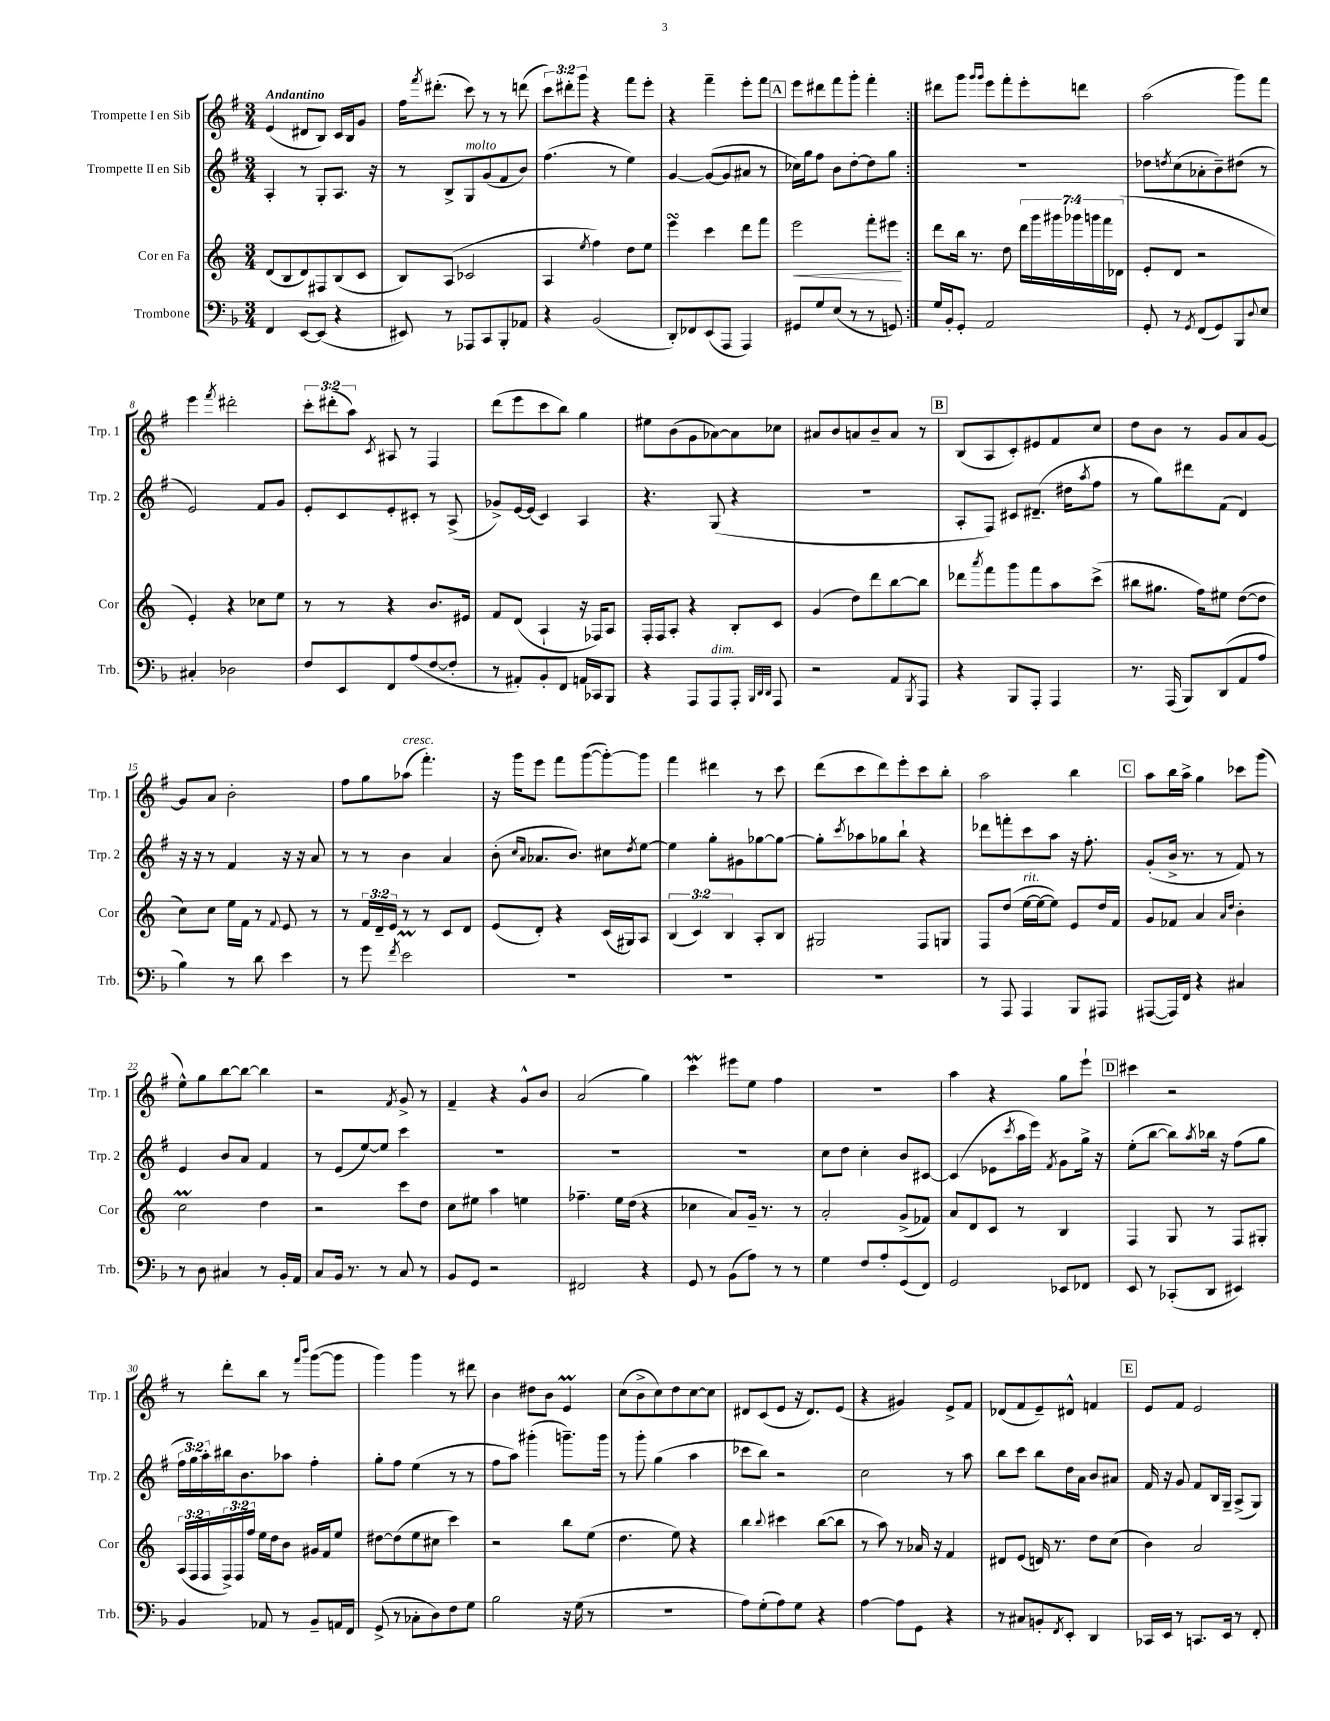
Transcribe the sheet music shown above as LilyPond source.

<<
\new StaffGroup <<
\new Staff = "s0" \with { instrumentName = "Trompette I en Sib" shortInstrumentName = "Trp. 1" } {
    \clef treble \key g \major \numericTimeSignature \time 3/4 \override Staff.TupletNumber.text = #tuplet-number::calc-fraction-text \tempo "Andantino"
    \repeat volta 2 { e'4( dis'8 b8) c'16 b16 g'8 |
    fis''16 \acciaccatura { fis'''8 } dis'''8.-.( c'''8) r8 r8 d'''8( |
    \tuplet 3/2 { c'''8) dis'''8-. g'''8 } r4 fis'''8 e'''8-. |
    r4 fis'''4-- e'''8-. fis'''8 |
    \mark \markup { \box "A" } e'''8 dis'''8 fis'''8 g'''8-. fis'''4-. | }
    dis'''8 g'''8 \grace { g'''16 g'''16 } e'''8 fis'''8-. e'''8-. d'''8 |
    a''2( g'''8) fis'''8 |
    e'''4 \acciaccatura { fis'''8 } dis'''2-. |
    \tuplet 3/2 { c'''8-. dis'''8-.( a''8) } \acciaccatura { c'8 } ais8 r8 fis4 |
    d'''8( e'''8 c'''8 b''8) g''4 |
    eis''8 b'8( g'8 aes'8~) aes'8 ces''8 |
    ais'8 b'8 a'8 b'8-- a'8 r8 |
    \mark \markup { \box "B" } b8( a8 c'8-.) eis'8 fis'8 c''8 |
    d''8 b'8 r8 g'8 a'8 g'8~ |
    g'8 a'8 b'2-. |
    fis''8 g''8 aes''8^\markup { \italic "cresc." }( fis'''4.-.) |
    r16 g'''16 e'''8 fis'''8 g'''8~( g'''8~-.) g'''8 |
    fis'''4 dis'''4 r8 c'''8 |
    d'''8( c'''8 d'''8) e'''8-. c'''8 b''8-. |
    a''2 b''4 |
    \mark \markup { \box "C" } a''8 b''16 a''16-> g''4 ces'''8 g'''8( |
    e''8-^) g''8 b''8~ b''8~ b''4 |
    r2 \acciaccatura { fis'8 } g'8-> r8 |
    fis'4-- r4 g'8-^ b'8 |
    a'2( g''4) |
    c'''4\mordent eis'''8 e''8 fis''4 |
    R2. |
    a''4 r4 g''8 e'''8-! |
    \mark \markup { \box "D" } cis'''4 r2 |
    r8 d'''8-. b''8 r8 \grace { fis'''16 b'''16 } g'''8~( g'''8 |
    g'''4) g'''4 r8 dis'''8 |
    b'4 dis''8 b'8 e'4\prall |
    c''8( b'8-> c''8) d''8 c''8~ c''8 |
    dis'8 c'8( e'8 r16 dis'8.) e'8( |
    r4 gis'4) e'8-> fis'8 |
    des'8( fis'8 e'8--) dis'8-^ f'4 |
    \mark \markup { \box "E" } e'8 fis'8 e'2 \bar "|." |
}
\new Staff = "s1" \with { instrumentName = "Trompette II en Sib" shortInstrumentName = "Trp. 2" } {
    \clef treble \key g \major \numericTimeSignature \time 3/4 \override Staff.TupletNumber.text = #tuplet-number::calc-fraction-text
    \repeat volta 2 { a4-. r8 g8-. a8. r16 |
    r8 b8-> g8^\markup { \italic "molto" } g'8( fis'8 b'8) |
    fis''4.( r8 e''4) |
    g'4~ g'8~( g'8 ais'8 r8 |
    \mark \markup { \box "A" } ces''16) g''16 fis''8 b'8 d''8~-. d''8 g''8 | }
    R2. |
    des''8 \acciaccatura { d''8 } c''8( aes'8-. b'8--) dis''8( r8 |
    e'2) fis'8 g'8 |
    e'8-. c'8 e'8-. cis'8-. r8 a8->( |
    ges'8->) e'16~ e'16( c'4) a4 |
    r4. g8( r4 |
    R2. |
    \mark \markup { \box "B" } a8-. fis8) cis'8 dis'8.--( dis''16 \acciaccatura { a''8 } fis''8 |
    r8 g''8) dis'''8 fis'8( d'4) |
    r16 r16 r8 fis'4 r16 r16 a'8 |
    r8 r8 b'4 a'4 |
    b'8-.( \grace { c''16 a'16 } aes'8. b'8.) cis''8 \acciaccatura { d''8 } e''8~ |
    e''4 g''8-. gis'8 ges''8~ ges''8~ |
    ges''8-. \acciaccatura { c'''8 } aes''8 ges''8 b''8-! r4 |
    des'''8 f'''8-. c'''8 a''8 r16 fis''8.-. |
    \mark \markup { \box "C" } g'8-.( b'16-> r8. r8 fis'8) r8 |
    e'4 b'8 a'8 fis'4 |
    r8 e'8( e''8~) e''8 c'''4 |
    R2. |
    R2. |
    R2. |
    c''8 d''8 c''4-. b'8 cis'8~ |
    cis'4( ees'8 \acciaccatura { c'''8 } a''16 e'''16) \acciaccatura { fis'8 } g'8 g''16-> r16 |
    \mark \markup { \box "D" } e''8-.( b''8~ b''8) \acciaccatura { a''8 } bes''16 r16 fis''8( g''8 |
    \tuplet 3/2 { fis''16 g''16) a''16-. } bis''16 b'8. aes''8 fis''4-. |
    g''8-. fis''8 e''4( r8 r8 |
    fis''8 a''8) gis'''4-.( g'''8.--) g'''16 |
    r8 g'''8-. g''4( a''4 |
    ces'''8 b''8) r2 |
    c''2 r8 a''8 |
    b''8 c'''8 b''8 d''16 a'16 b'8 ais'8 |
    \mark \markup { \box "E" } fis'16 r16 g'8 fis'8 b16 g16-- a8->( g8) \bar "|." |
}
\new Staff = "s2" \with { instrumentName = "Cor en Fa" shortInstrumentName = "Cor" } {
    \clef treble \key c \major \numericTimeSignature \time 3/4 \override Staff.TupletNumber.text = #tuplet-number::calc-fraction-text
    \repeat volta 2 { d'8( b8 d'8) fis8 b8( c'8 |
    b8) a8( ces'2 |
    a4 \acciaccatura { e''8 } f''4) d''8 e''8 |
    e'''4\turn c'''4 d'''8 f'''8 |
    \mark \markup { \box "A" } e'''2\< f'''8-. eis'''8\! | }
    d'''8 b''16 r8. d''8 \tuplet 7/4 { d'''16 g'''16 gis'''16 ges'''16 g'''16 f'''16 des'16( } |
    e'8-. d'8 r2 |
    e'4-.) r4 ces''8 e''8 |
    r8 r8 r4 b'8. eis'16 |
    f'8 d'8( a4-! r16 fes16) a8 |
    f16-. f16 a8-. r4 b8-. c'8 |
    g'4( d''8) d'''8 b''8~ b''8 |
    \mark \markup { \box "B" } des'''8 \acciaccatura { a'''8 } f'''8 g'''8 f'''8 a''8 c'''8->( |
    bis''8 gis''8. f''16) eis''8 d''8~( d''8 |
    c''8) c''8 e''16 f'16 r8 \appoggiatura { f'8 } e'8 r8 |
    r8 \tuplet 3/2 { f'16 d'16-- e'16 } r8 r8 c'8 d'8 |
    e'8( d'8-.) r4 c'16( gis16) a8 |
    \tuplet 3/2 { b4( c'4) b4 } a8-. b8 |
    gis2 f8 g8 |
    f8 d''8( e''16~^\markup { \italic "rit." } e''16~ e''8) e'8 d''16 f'16 |
    \mark \markup { \box "C" } g'8 fes'8 a'4 \grace { a'16 d''16 } b'4-. |
    c''2\prall d''4 |
    r2 c'''8 d''8 |
    c''8 eis''8 a''4 e''4 |
    fes''4.-- e''16 d''16( r4 |
    ces''4 a'8) g'16-- r8. r8 |
    a'2-. g'8->( fes'8) |
    a'8 d'8 c'8 r8 b4 |
    \mark \markup { \box "D" } f4 g8 r8 f8 gis8-. |
    \tuplet 3/2 { a16( f16 f16 } \tuplet 3/2 { f16->) f16 f''16 } e''16 d''16 b'8 gis'16 f'16 e''8 |
    dis''8~ dis''8( e''8 cis''8 c'''4) |
    r2 b''8 e''8( |
    d''4. e''8) r4 |
    b''4 \appoggiatura { b''8 } cis'''4 b''8~( b''8 |
    r8 a''8) r8 aes'16 r16 f'4 |
    dis'8 e'8( d'16) r8. d''8 c''8( |
    \mark \markup { \box "E" } b'4) a'2 \bar "|." |
}
\new Staff = "s3" \with { instrumentName = "Trombone" shortInstrumentName = "Trb." } {
    \clef bass \key f \major \numericTimeSignature \time 3/4
    \repeat volta 2 { f,4 e,8~ e,8( r4 |
    eis,8) r8 aes,,8 c,8 bes,,8-. aes,8 |
    r4 bes,2( |
    d,8-.) fes,8 e,8( a,,8 a,,4) |
    \mark \markup { \box "A" } gis,8 g8 e8( r8 r8 g,8) | }
    g16 bes,16-. g,8-. a,2 |
    g,8-. r8 \acciaccatura { g,8 } f,8( g,8) bes,,8 \appoggiatura { d8 } e8 |
    cis4-. des2 |
    f8 e,8 f,8 a8( f8~ f8-. |
    r8 ais,8-.) bes,8-. f,8 a,16 ces,16 bes,,8 |
    r4 a,,8 a,,8^\markup { \italic "dim." } a,,8-. \grace { bes,,32 d,32 d,32 } a,,8 |
    r2 a,8 \acciaccatura { bes,,8 } a,,8 |
    \mark \markup { \box "B" } r4 bes,,8 a,,8-. a,,4 |
    r8. a,,16( bes,,8) d,8( a,8 a8 |
    bes4) r8 d'8 e'4 |
    r8 g'8 \acciaccatura { f'8 } e'2\prall |
    R2. |
    R2. |
    R2. |
    r8 a,,8 a,,4 bes,,8 ais,,8 |
    \mark \markup { \box "C" } ais,,8~( ais,,16) f,16 r4 cis4 |
    r8 d8 cis4 r8 bes,16-. a,16 |
    c8 bes,16 r8. r8 c8 r8 |
    bes,8 g,8 r2 |
    fis,2 r4 |
    g,8 r8 bes,8( a8) r8 r8 |
    g4 f8 a8-. g,8( f,8) |
    g,2 ees,8 fes,8 |
    \mark \markup { \box "D" } e,8 r8 ces,8-.( d,8 eis,4) |
    bes,4 aes,8 r8 bes,8-- a,16 f,16 |
    g,8->( r8 ces8-. d8) f8 g8 |
    bes2 r16 g16( r8 |
    R2. |
    a8) g8-.( a8) g8 r4 |
    a4~ a8 g,8 r4 |
    r8 cis8 b,8-. \acciaccatura { f,8 } e,8-. d,4 |
    \mark \markup { \box "E" } ces,16 e,16 r8 c,8. e,16 r8 f,8-. \bar "|." |
}
>>
>>
